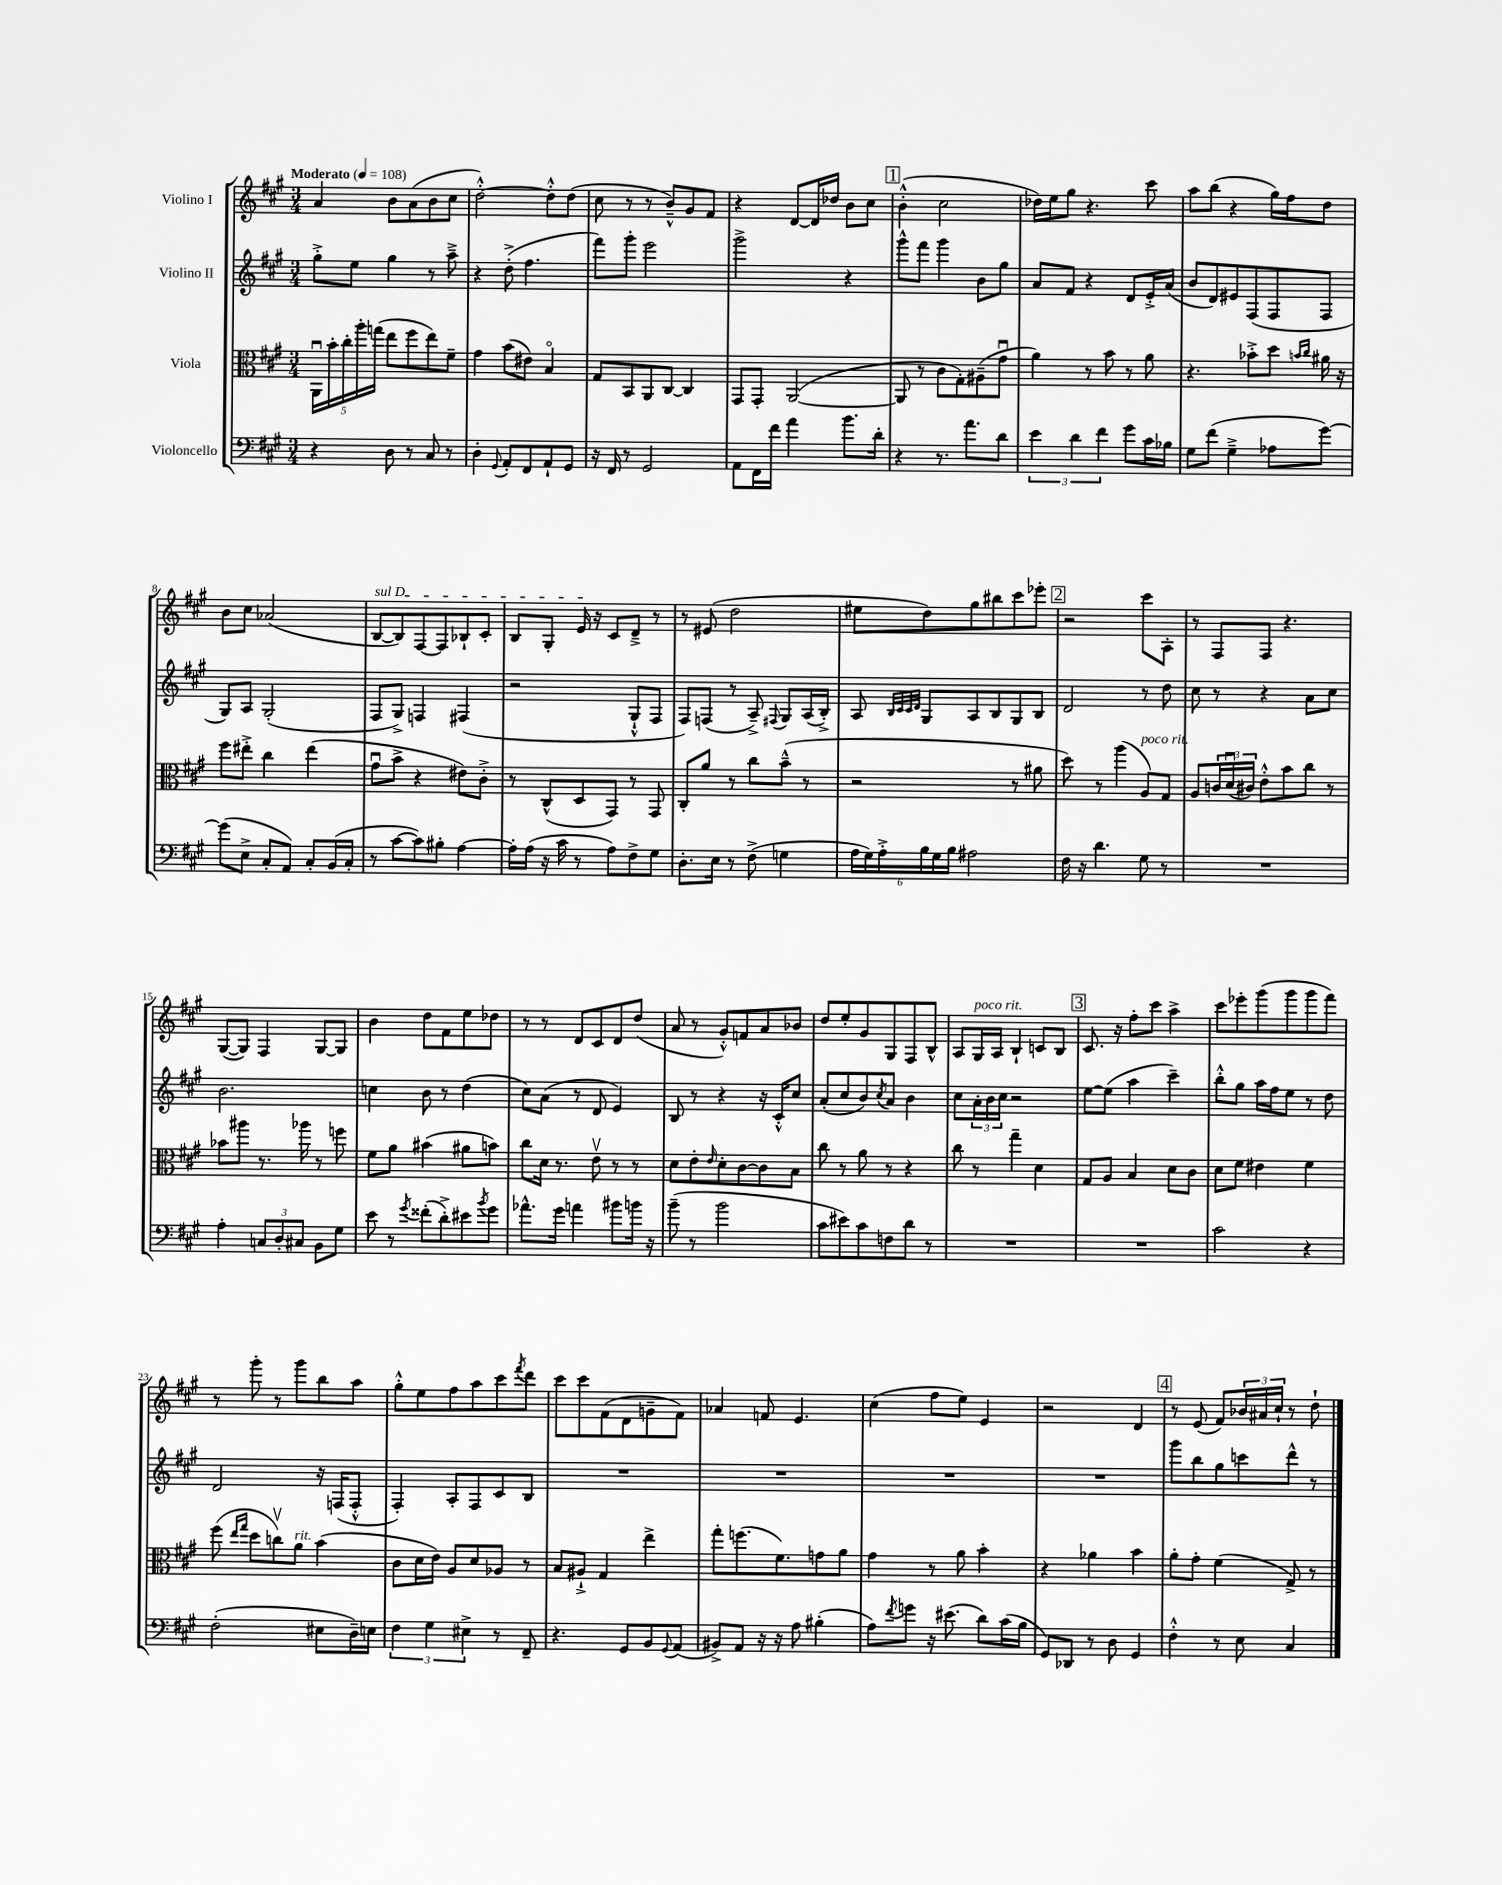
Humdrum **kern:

**kern	**kern	**kern	**kern
*staff4	*staff3	*staff2	*staff1
*clefF4	*clefC3	*clefG2	*clefG2
*k[f#c#g#]	*k[f#c#g#]	*k[f#c#g#]	*k[f#c#g#]
*M3/4	*M3/4	*M3/4	*M3/4
*MM108	*MM108	*MM108	*MM108
4r	20AAu\LL	8gg#'^\L	4a/
.	20b'\	.	.
.	20cc#'\	.	.
.	.	8ee\J	.
.	20aa'\	.	.
.	(20gg\JJ	.	.
8D\	8ee\L	4gg#\	8b\L
8r	8ff#\	.	(8a\
8C#/	8ee\)	8r	8b\
8r	8f#~\J	8aa~^\	8cc#\J
=	=	=	=
4D'\	4g#\	4r	[2dd'^^\)
8qqGG#/	.	.	.
8AA'/L	(8b\L	(8dd'^\	.
8FF#/	8e#\J)	4.ff#\	.
8AA`/	4Bo/	.	8dd'^^\]L
8GG#/J	.	.	(8dd\J
=	=	=	=
16r	8G#/L	8fff#\L)	8cc#\
16FF#/	.	.	.
8r	8BB/	8ggg#'\J	8r
2GG#/	8AA/	2eee\	8r
.	[8C#/J	.	8b~^^/L)
.	4C#/]	.	8g#/
.	.	.	8f#/J
=	=	=	=
8AA\L	8GG#/L	2ggg#^\	4r
16FF#\L	8GG#'/J	.	.
16f#\JJ	.	.	.
4a\	([2AA/	.	[8d/L
.	.	.	16d/]L
.	.	.	16dd-/JJ
8.b\L	.	4r	8b\L
.	.	.	8cc#\J
16d'\Jk	.	.	.
=	=	=	=
4r	8AA/]	8ggg#^^\L	(4b'^^\
.	8r	8fff#\J	.
8.r	8c#\L	4ggg#\	2cc#\
.	8G#'\)	.	.
8.a\L	.	.	.
.	(8A#~\	8b\L	.
8d\J	8g#u\J	8gg#\J	.
=	=	=	=
6e\	4a\)	8a/L	16dd-\LL)
.	.	.	16ee\J
.	.	8f#/J	8gg#\J
6d\	.	.	.
.	8r	4r	4.r
6f#\	.	.	.
.	8b\	.	.
8g#\L	8r	8d/L	.
16c#\L	8a\	16e'^/L	8ccc#\
16B-\JJ	.	(16a/JJ	.
=	=	=	=
8G#\L	4.r	8b/L	8aa\L
(8f#\J	.	8d/)	(8bb\J
4G#~^\	.	8e#/	4r
.	8b-'^\L	(8F#/	.
8A-\L	8dd\J	8F#/	16gg#\LL)
.	.	.	16ff#\J
.	16qqb/LL	.	.
.	16qqcc#/JJ	.	.
[8g#\J)	16a#\	8F#/J	8dd\J
.	16r	.	.
=	=	=	=
(8g#\]L	8ff#\L	8G#/L)	8b\L
8E^\J	8ee#'^\J	8A/J	8cc#\J
8C#'/L	4cc#\	(2G#'/	(2a-/
8AA/J)	.	.	.
8C#'/L	(4ee#\	.	.
(16BB/L	.	.	.
16C#'/JJ	.	.	.
=	=	=	=
8r	8g#u\L	8F#/L	[8B/L
[8c#\L	8b^\J	8G#^/J)	8B/])
8c#\])	4r	4F/	[8F#/
8B#'\J	.	.	8F#/]
[4A\	8e#\L)	(4F#/	8B-`/
.	8c#'^\J	.	8c#'/J
=	=	=	=
16A'\]LL	8r	2r	8B/L
(16A\JJ	.	.	.
16r	(8C#^^/L	.	8G#'/J
16c#\	.	.	.
8r	8D/	.	16e/
.	.	.	16r
8A\L)	8GG#/J)	.	8c#/L
8F#^\	8r	8G#`^^/L	8d~^/J
8G#\J	8GG#/	8F#/J	8r
=	=	=	=
8.D'\L	8C#'/L	8F#/L)	8r
.	8a/J	(8F/J	(8e#/
16E\Jk	.	.	.
8r	8r	8r	2dd\
(8F#^\	8cc#\L	8A~^/)	.
.	.	8qqF#/	.
4G\	(8b~^^\J	8G#/L	.
.	8r	(16A/L	.
.	.	16B'^/JJ)	.
=	=	=	=
24A\LL	2r	8A/	8ee#\L
24G#\)	.	.	.
24A'^\	.	.	.
.	.	32qqB/LLL	.
.	.	32qqc#/	.
.	.	32qqc#/	.
.	.	32qqd/JJJ	.
24B\	.	8G#/L	8dd\)
24G#\	.	.	.
24B\JJ	.	.	.
2A#\	.	8A/	8gg#\
.	.	8B/	8bb#\
.	8r	8G#/	8ccc#\
.	8a#\	8B/J	8eee-'\J
=	=	=	=
16F#\	8dd\)	2d/	2r
16r	.	.	.
4.d\	8r	.	.
.	(4aa\	.	.
8G#\	8A/L)	8r	8ccc#\L
8r	8G#/J	8dd\	8A'\J
=	=	=	=
2.r	8A/L	8cc#\	8r
.	24c/L	8r	8F#/L
.	(24du/	.	.
.	24c#/JJ)	.	.
.	8e'^^\L	4r	8F#/J
.	8b\	.	4.r
.	8cc#\J	8a\L	.
.	8r	8cc#\J	.
=	=	=	=
4A'\	8b-\L	2.b\	([8G#/L
.	8aa#\J	.	8G#/]J)
12C/L	8.r	.	4F#/
12D'/	.	.	.
12C#/J	.	.	.
.	16aa-\	.	.
8BB\L	8r	.	[8G#/L
8G#\J	8ff\	.	8G#/]J
=	=	=	=
8e\	8f#\L	4cc\	4b\
8r	8a\J	.	.
8qg#/	.	.	.
(8f##'\L	(4b#\	8b\	8dd\L
8d'^\)	.	8r	8f#\
8e#\	8a#\L	(4dd\	8ee\
8qb/	.	.	.
8g#\J	8b\J)	.	8dd-\J
=	=	=	=
8.a-^^\L	8cc#\L	8cc#\L)	8r
.	16d\Jk	(8a\J	8r
16g#\Jk	8.r	.	.
4a\	.	8r	8d/L
.	8ev\	8d/	8c#/
8b#\L	8r	4e/)	8d/
16b\Jk	8r	.	(8dd/J
16r	.	.	.
=	=	=	=
(8b~\	8d\L	8B/	8a/
8r	8e'\	8r	8r
.	16qqe/	.	.
2b\	8d'\	4r	8g#'^^/L)
.	[8c#\	.	8f/
.	8c#\]	16r	8a/
.	.	16c#'^^/LK	.
.	8B\J	8cc#/J	8b-/J
=	=	=	=
8c#\L	8cc#\	(8a'/L	8dd/L
8e#\)	8r	8cc#/	8ee'/
8c#\	8a\	8b/)	8g#/
.	.	8qcc#/	.
8F\	8r	8a/J	8G#/
8d\J	4r	4b\	8F#/
8r	.	.	8B^^/J
=	=	=	=
2.r	8cc#\	8cc#\L	8A/L
.	8r	24a'\L	16G#/L
.	.	24b\	.
.	.	.	16A/JJ
.	.	24cc#\JJ	.
.	4gg#~\	2r	4B`/
.	4d\	.	8c/L
.	.	.	8B/J
=	=	=	=
2.r	8G#/L	[8ee\L	8.c#/
.	8A/J	(8ee\]J	.
.	.	.	16r
.	4B/	4aa\	8ff#'\L
.	.	.	8ccc#\J
.	8d\L	4ccc#~\)	4aa^\
.	8c#\J	.	.
=	=	=	=
2c#\	8d\L	8bb'^^\L	8ccc#\L
.	8f#\J	8gg#\J	8eee-'\
.	4e#\	16aa\LL	(8ggg#\
.	.	16ff#\J	.
.	.	8ee\J	8ggg#\
4r	4f#\	8r	8ggg#\
.	.	8dd\	8fff#\J)
=	=	=	=
(2F#'\	(8ff#\	2d/	8r
.	16qqee/LL	.	.
.	16qqgg#/JJ	.	.
.	8dd\L	.	8ggg#'\
.	8ccv\)	.	8r
.	8a\J	.	8ggg#\L
8E#\L	(4b\	16r	8bb\
.	.	(16F/LK	.
16D~\L)	.	8F'^^/J	8aa\J
16E\JJ	.	.	.
=	=	=	=
6F#\	8c#\L	4F#'/)	8gg#'^^\L
.	16d\L	.	8ee\
6G#\	.	.	.
.	16e\JJ)	.	.
.	8A/L	8A'/L	8ff#\
6E#^\	.	.	.
.	8d/	8F#/	8aa\
8r	8A-/J	8c#/	8ccc#\
.	.	.	8qfff#/
8FF#~/	8r	8B/J	8ddd\J
=	=	=	=
4.r	8B/L	2.r	8ccc#\L
.	8A#`^/J	.	8ccc#\
.	4G#/	.	(8f#\
8GG#/L	.	.	8d\
8BB/	4ee^\	.	8g~\
8qqGG#/	.	.	.
(8AA/J	.	.	8f#\J)
=	=	=	=
8BB#^/L)	8gg#'\L	2.r	4a-/
8AA/J	(8.ff\	.	.
16r	.	.	8f/
16r	8.f#\)	.	.
8A\	.	.	4.e/
(4B#'\	8g\	.	.
.	8a\J	.	.
=	=	=	=
8A\L)	4g#\	2.r	(4cc#\
8qf#/	.	.	.
8g\J	.	.	.
16r	8r	.	8ff#\L
(8.e#\	.	.	.
.	8a\	.	8ee\J)
8d\L)	4b'\	.	4e/
(16c#\L	.	.	.
16B\JJ	.	.	.
=	=	=	=
8GG#/L)	4r	2.r	2r
8DD-/J	.	.	.
8r	4a-\	.	.
8D\	.	.	.
4GG#/	4b\	.	4d/
=	=	=	=
4F#'^^\	8a'\L	8ggg#\L	8r
.	8g#'\J	8bb\	(8e/
8r	(4f#\	8gg#\	8f#/L)
8E\	.	8ccc\	24b-/L
.	.	.	24a#/
.	.	.	24cc#`/JJ
4C#/	8G#^/)	8ddd^^\J	8r
.	8r	8r	8dd`\
==	==	==	==
*-	*-	*-	*-
